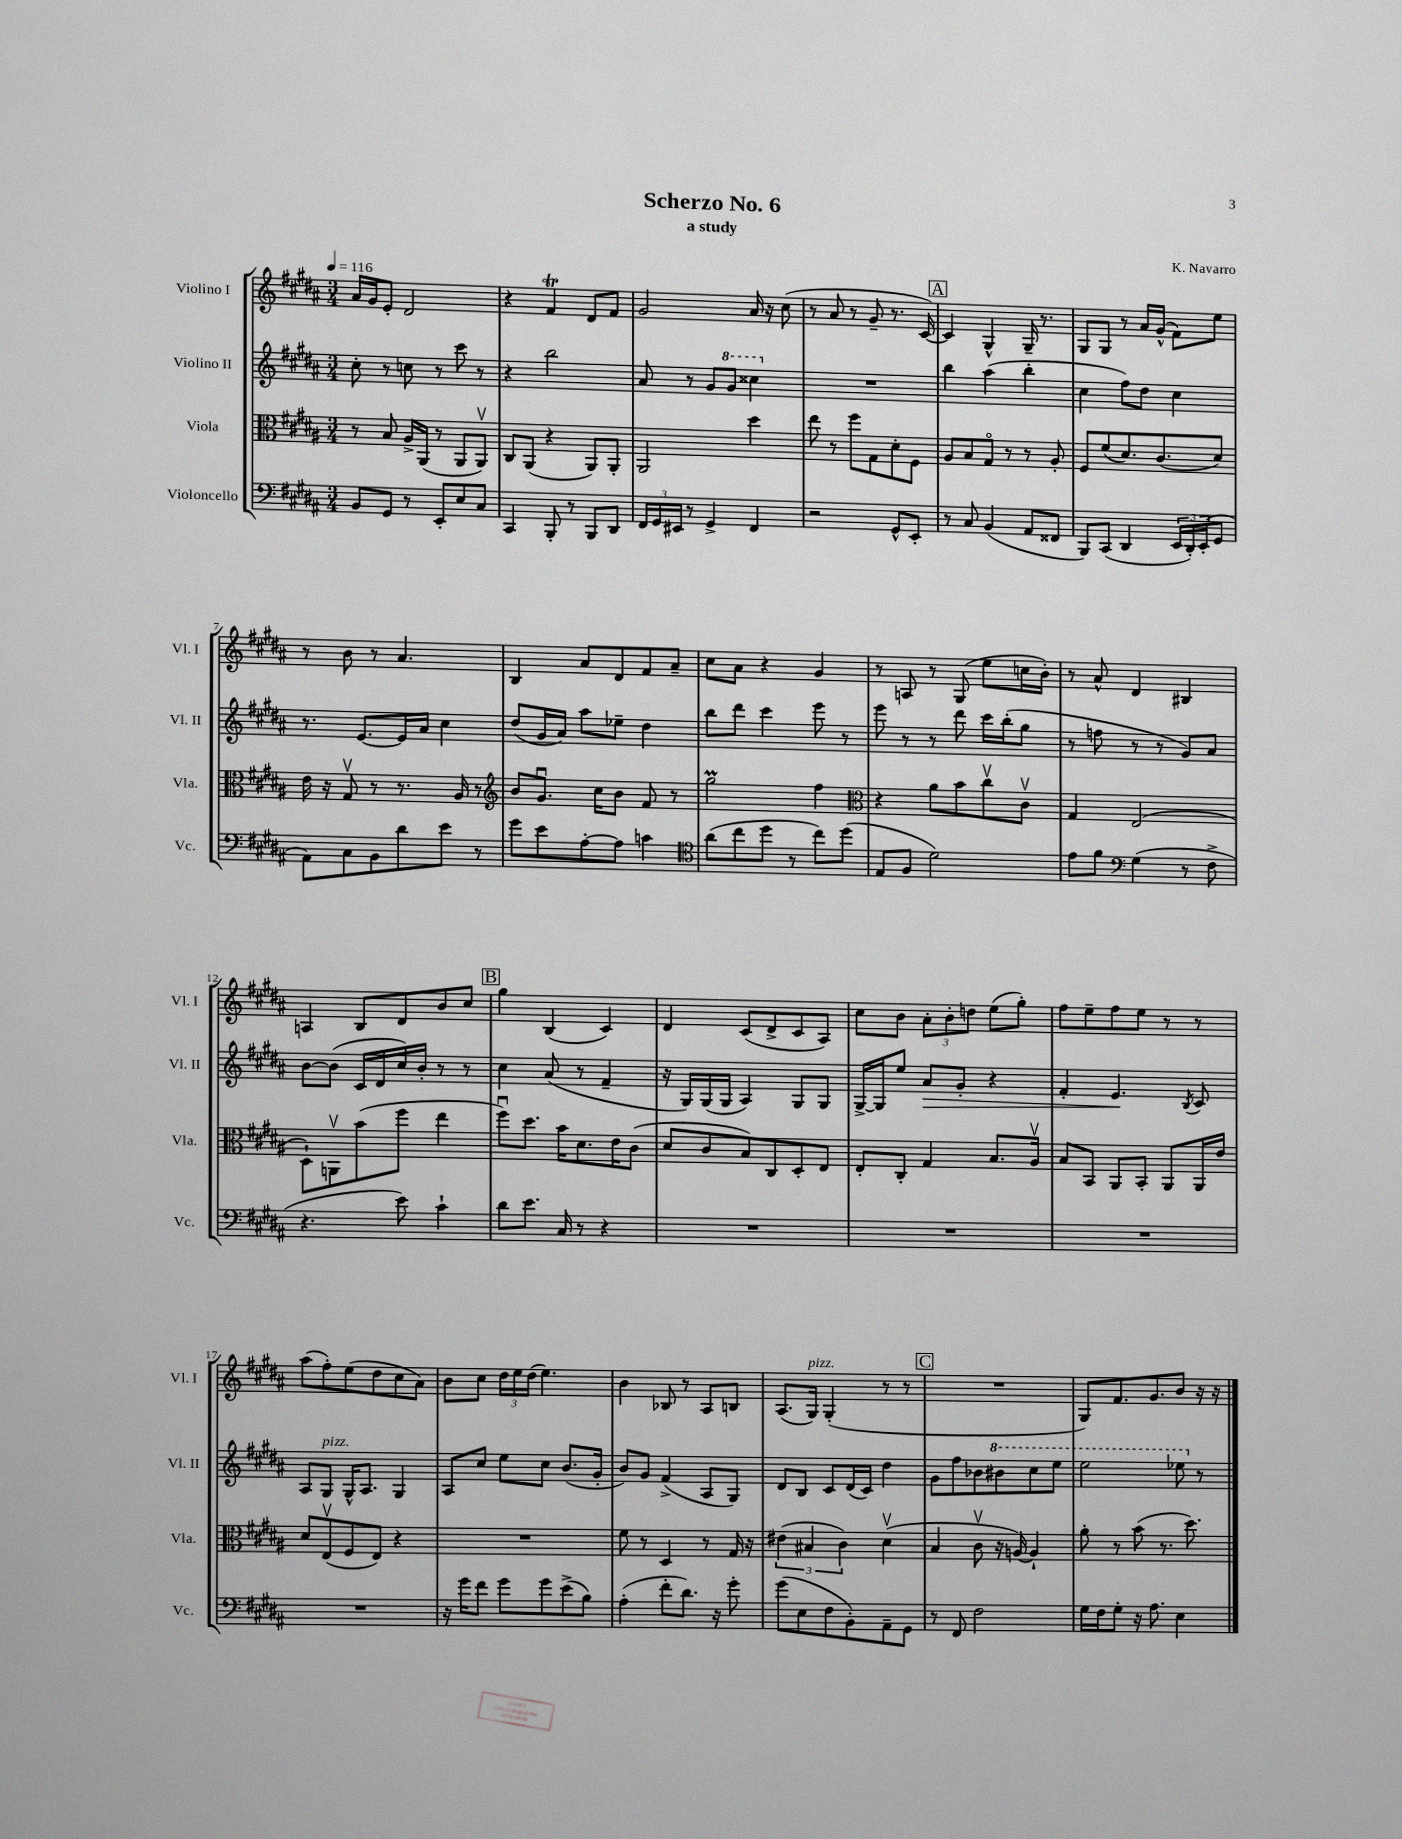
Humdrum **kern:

**kern	**kern	**kern	**kern
*staff4	*staff3	*staff2	*staff1
*clefF4	*clefC3	*clefG2	*clefG2
*k[f#c#g#d#a#]	*k[f#c#g#d#a#]	*k[f#c#g#d#a#]	*k[f#c#g#d#a#]
*M3/4	*M3/4	*M3/4	*M3/4
*MM116	*MM116	*MM116	*MM116
8BB	8r	8cc#'	16a#
.	.	.	16g#
8GG#	8B	8r	8e'
8r	16A#^	8cc	2d#
.	(16AA#	.	.
8EE'	8r	8r	.
8E	8AA#	8ccc#	.
8C#	8AA#v)	8r	.
=	=	=	=
4CC#	8C#	4r	4r
.	(8AA#	.	.
8BBB'	4r	2bb	4f#
8r	.	.	.
8BBB	8AA#)	.	8d#
8DD#	8AA#'	.	8f#
=	=	=	=
24FF#	2AA#	8a#	2g#
24GG#	.	.	.
24EE#	.	.	.
8r	.	8r	.
4GG#^	.	8g#	.
.	.	8gg#	.
4FF#	4dd#	4ccc##	16a#
.	.	.	16r
.	.	.	(8cc#
=	=	=	=
2r	8ee	2.r	8r
.	8r	.	8a#
.	8ff#	.	8r
.	8G#	.	8g#~
8GG#^^	8d#'	.	8.r
8EE'	8F#	.	.
.	.	.	[16c#)
=	=	=	=
8r	8A#	4bb	4c#]
8C#	8B	.	.
(4BB	8G#o	(4aa#	4G#^^
.	8r	.	.
8AA#	8r	4bb'	16G#~
.	.	.	8.r
8FF##	8A#'	.	.
=	=	=	=
8BBB)	8F#	4cc#	8G#
(8CC#	(8f#	.	8G#
4DD#	8.d#)	8ff#)	8r
.	.	8dd#	16a#
.	(8.c#	.	(16g#^^
24EE	.	4cc#	8f#)
24DD#')	.	.	.
(24EE'	.	.	.
8GG#	8d#)	.	8ee
=	=	=	=
8AA#)	16e	8.r	8r
.	16r	.	.
8C#	8G#v	.	8b
.	.	[8.e	.
8BB	8r	.	8r
8d#	8.r	16e]	4.a#
.	.	16a#	.
8e	.	4cc#	.
.	16A#	.	.
8r	8r	.	.
=	=	=	=
*	*clefG2	*	*
8g#	8b	(8dd#	4B
8e	8.g#u	16g#	.
.	.	16a#)	.
[8A#'	.	8aa#	8a#
.	16cc#	.	.
8A#]	8b	8ee-~	8d#
4c	8f#	4dd#	8f#
.	8r	.	8a#~
=	=	=	=
*clefC4	*	*	*
(8a#	2gg#	8bb	8cc#
8cc#	.	8ddd#	8a#
8dd#	.	4ccc#	4r
8r	.	.	.
8cc#)	4ff#	8eee	4g#
(8dd#	.	8r	.
=	=	=	=
*	*clefC3	*	*
8E	4r	8eee	8r
8F#	.	8r	8A
2d#)	8a#	8r	8r
.	8b	8ddd#	(8G#
.	8cc#v	16ccc#	8ee
.	.	(16bb'	.
.	8c#v	8gg#	16cc
.	.	.	16b')
=	=	=	=
8e	4G#	8r	8r
8f#	.	8ff	8a#^^
*clefF4	*	*	*
(4G#	(2E	8r	4d#
.	.	8r	.
8r	.	8g#)	4B#
8F#^	.	8a#	.
=	=	=	=
4.r	8D#`)	[8b	4A
.	8AAv	(8b]	.
.	(8b	16c#	8B
.	.	16d#	.
8e)	8ff#	16cc#)	8d#
.	.	16b'	.
4c#`	4ee	8r	8b
.	.	8r	8cc#
=	=	=	=
8d#	8ff#u)	4cc#	4gg#
8.e	8.dd#	.	.
.	.	(8a#	(4B
16C#	16b	.	.
8r	8.d#	8r	.
4r	.	4f#~	4c#)
.	16e	.	.
.	(8c#	.	.
=	=	=	=
2.r	8d#	16r	4d#
.	.	16G#)	.
.	8c#	(16G#	.
.	.	16G#	.
.	8B)	4A#)	(8c#
.	8C#	.	8d#^
.	8D#'	8G#	8c#
.	8E	8G#	8A#)
=	=	=	=
2.r	8E'	[16G#^	8cc#
.	.	16G#]	.
.	8C#'	8ee	8b
.	4G#	8a#	12a#'
.	.	.	12b'
.	.	8g#'	.
.	.	.	12dd
.	8.B	4r	(8ee
.	.	.	8gg#')
.	16A#v	.	.
=	=	=	=
2.r	8B	4f#'	8ff#
.	8BB	.	8ee~
.	8AA#	4.e	8ff#
.	8BB'	.	8ee
.	8AA#	.	8r
.	.	8qB	.
.	16AA#	8c#	8r
.	16e	.	.
=	=	=	=
2.r	8d#	8A#	(8aa#
.	(8Ev	8G#	8ff#')
.	8F#	16G#^^	(8ee
.	.	8.A#	.
.	8E)	.	8dd#
.	4r	4G#	8cc#
.	.	.	8a#)
=	=	=	=
16r	2.r	8A#	8b
16g#	.	.	.
8f#	.	8cc#	8cc#
8g#	.	8ee	24dd#
.	.	.	24ee
.	.	.	(24dd#
8g#	.	8cc#	4.ee)
(8e^	.	(8.b	.
8B)	.	.	.
.	.	16g#'	.
=	=	=	=
(4A#'	8f#	8b)	4b
.	8r	8g#	.
8f#'	4D#	(4f#^	8B-
8.d#)	.	.	8r
.	8r	8A#	8A#
16r	.	.	.
8g#'	16G#	8G#)	8B
.	16r	.	.
=	=	=	=
(8g#	(6e#	8d#	(8.A#
8E	.	8B	.
.	6B#	.	.
.	.	.	16G#)
8F#	.	8c#	(4G#'
.	6c#)	.	.
8BB')	.	(16d#	.
.	.	16c#)	.
8AA#~	(4d#v	4dd#	8r
8GG#	.	.	8r
=	=	=	=
8r	4B	8g#	2.r
8FF#	.	8ff#	.
2F#	8c#v	8b-	.
.	16r	8bb#	.
.	[16A)	.	.
.	4A`]	8ccc#	.
.	.	8eee	.
=	=	=	=
16G#	8a#'	2eee	8G#)
16F#	.	.	.
8G#'	8r	.	8.f#
16r	(8b	.	.
8.A#	.	.	8.g#
.	8.r	.	.
4E	.	8eee-	8b
.	8.dd#)	.	.
.	.	8r	16r
.	.	.	16r
==	==	==	==
*-	*-	*-	*-
